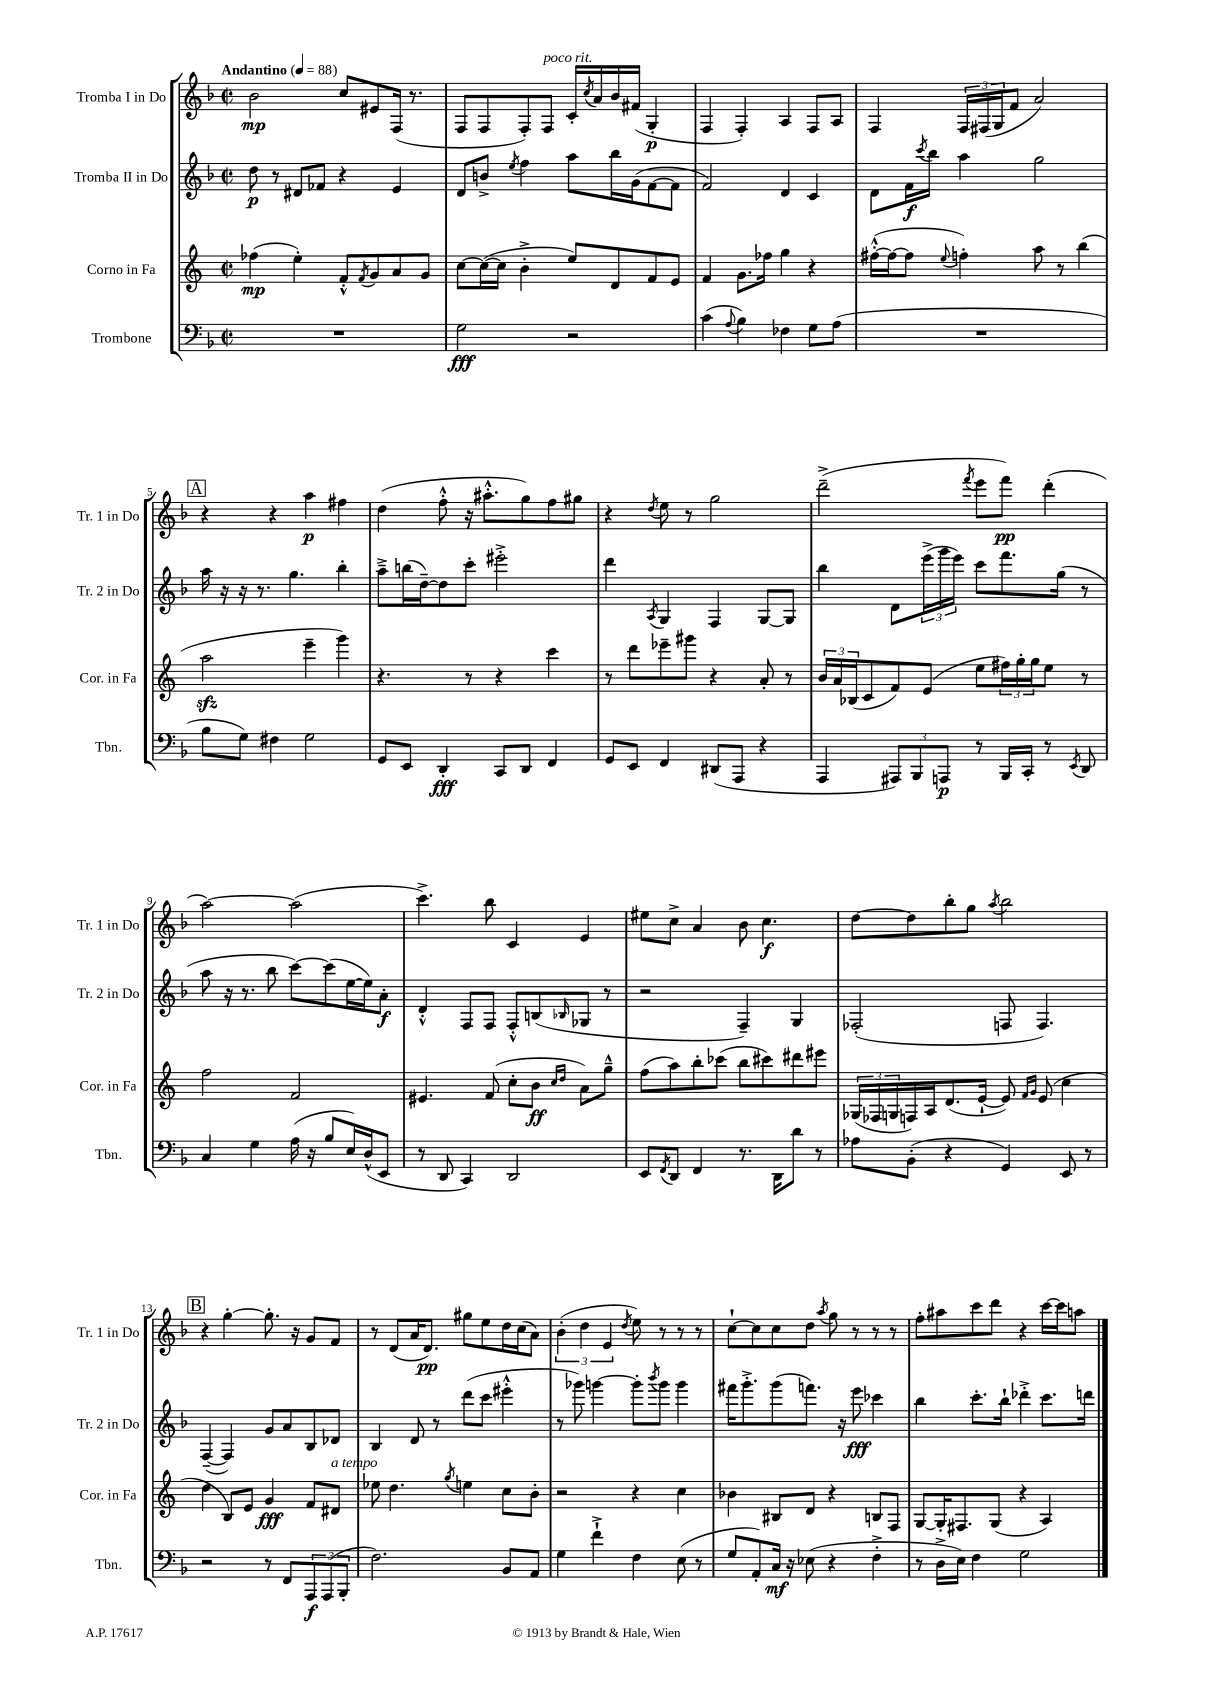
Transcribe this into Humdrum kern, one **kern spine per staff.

**kern	**dynam	**kern	**dynam	**kern	**dynam	**kern	**dynam
*part4	*part4	*part3	*part3	*part2	*part2	*part1	*part1
*staff4	*staff4	*staff3	*staff3	*staff2	*staff2	*staff1	*staff1
*I"Trombone	*	*I"Corno in Fa	*	*I"Tromba II in Do	*	*I"Tromba I in Do	*
*I'Tbn.	*	*I'Cor. in Fa	*	*I'Tr. 2 in Do	*	*I'Tr. 1 in Do	*
*clefF4	*	*clefG2	*	*clefG2	*	*clefG2	*
*k[b-]	*	*k[]	*	*k[b-]	*	*k[b-]	*
*M2/2	*	*M2/2	*	*M2/2	*	*M2/2	*
*met(c|)	*	*met(c|)	*	*met(c|)	*	*met(c|)	*
*MM88	*	*MM88	*	*MM88	*	*MM88	*
=1	=1	=1	=1	=1	=1	=1	=1
!	!	!	!	!	!	!LO:TX:a:B:t=Andantino	!
1r	.	(4ff-X\	mp	8dd\	p	2b-\	mp
.	.	.	.	8r	.	.	.
.	.	4ee'\)	.	8d#X/L	.	.	.
.	.	.	.	8f-X/J	.	.	.
.	.	8f'^^/L	.	4r	.	8cc/L	.
.	.	8qf/	.	.	.	.	.
.	.	8g/	.	.	.	8e#X/	.
.	.	8a/	.	4e/	.	(16F/Jk	.
.	.	.	.	.	.	8.r	.
.	.	8g/J	.	.	.	.	.
=2	=2	=2	=2	=2	=2	=2	=2
2G\	fff	[8cc\L	.	8d/L	.	8F/L	.
.	.	(16cc\L_	.	8bn^/J	.	8F/	.
.	.	16cc\JJ]	.	.	.	.	.
.	.	.	.	8qee/	.	.	.
.	.	4b'^\	.	4ff\	.	8F'/)	.
!	!	!	!	!	!	!LO:TX:a:i:t=poco rit.	!
.	.	.	.	.	.	8F/J	.
2r	.	8ee/L)	.	8aa\L	.	16c'/LL	.
.	.	.	.	.	.	8qcc/	.
.	.	.	.	.	.	16a/	.
.	.	8d/	.	16bb-\L	.	16b-/	.
.	.	.	.	(16g\J	.	(16f#X/JJ	.
.	.	8f/	.	[8f\	.	4G'/	p
.	.	8e/J	.	8f\J]	.	.	.
=3	=3	=3	=3	=3	=3	=3	=3
(4c\	.	4f/	.	2f/)	.	4F/	.
8qqA/	.	.	.	.	.	.	.
4B-\)	.	8.g\L	.	.	.	4F'/)	.
.	.	16ff-X\Jk	.	.	.	.	.
4F-X\	.	4gg\	.	4d/	.	4A/	.
8G\L	.	4r	.	4c/	.	8F/L	.
(8A\J	.	.	.	.	.	8A/J	.
=4	=4	=4	=4	=4	=4	=4	=4
1r	.	([16ff#X'^^\LL	.	8d\L	.	4F/	.
.	.	16ff#\J_	.	.	.	.	.
.	.	8ff#\J]	.	16f\L	f	.	.
.	.	.	.	8qccc/	.	.	.
.	.	.	.	16bb-\JJ	.	.	.
.	.	8qqee/	.	.	.	.	.
.	.	4ffn'\)	.	4aa\	.	24F/LL	.
.	.	.	.	.	.	(24F#X/	.
.	.	.	.	.	.	24G/J	.
.	.	.	.	.	.	8f/J	.
.	.	8aa\	.	2gg\	.	2a/)	.
.	.	8r	.	.	.	.	.
.	.	(4bb\	.	.	.	.	.
!!LO:LB:g=z
!!LO:REH:place=s1:t=A
=5	=5	=5	=5	=5	=5	=5	=5
8B-\L	.	2aazz\	.	16aa\	.	4r	.
.	.	.	.	16r	.	.	.
8G\J)	.	.	.	16r	.	.	.
.	.	.	.	8.r	.	.	.
4F#X\	.	.	.	.	.	4r	.
.	.	.	.	4.gg\	.	.	.
2G\	.	4eee~\	.	.	.	4aa\	p
.	.	4ggg\)	.	4bb-'\	.	4ff#X\	.
=6	=6	=6	=6	=6	=6	=6	=6
8GG/L	.	4.r	.	8aa~^\L	.	(4dd\	.
8EE/J	.	.	.	(16bbn\L	.	.	.
.	.	.	.	[16dd~\J)	.	.	.
4DD'/	fff	.	.	8dd\]	.	8ff'^^\	.
.	.	8r	.	8ccc'\J	.	16r	.
.	.	.	.	.	.	8.aa#X'^^\L	.
8CC/L	.	4r	.	2eee#X'^\	.	.	.
8DD/J	.	.	.	.	.	8gg\)	.
4FF/	.	4ccc\	.	.	.	8ff\	.
.	.	.	.	.	.	8gg#X\J	.
=7	=7	=7	=7	=7	=7	=7	=7
8GG/L	.	8r	.	4ddd\	.	4r	.
8EE/J	.	8ddd\L	.	.	.	.	.
.	.	.	.	8qA/	.	8qdd/	.
4FF/	.	8eee-X~\	.	4G/	.	8ee\	.
.	.	8ggg#X\J	.	.	.	8r	.
(8DD#X/L	.	4r	.	4F/	.	2gg\	.
8AAA/J	.	.	.	.	.	.	.
4r	.	8a'/	.	[8G/L	.	.	.
.	.	8r	.	8G/J]	.	.	.
=8	=8	=8	=8	=8	=8	=8	=8
4AAA/	.	24b/LL	.	4bb-\	.	(2ddd~^\	.
.	.	24a/	.	.	.	.	.
.	.	(24B-X/J	.	.	.	.	.
.	.	8c/	.	.	.	.	.
12AAA#X/L)	.	8f/)	.	8d\L	.	.	.
12BBB-/	.	.	.	.	.	.	.
.	.	(8e/J	.	(24eee^\L	.	.	.
12AAAn/J	p	.	.	24ggg\	.	.	.
.	.	.	.	24eee\JJ)	.	.	.
.	.	.	.	.	.	8qfff/	.
8r	.	8ee\L	.	8ccc\L	.	8eee\L	.
16BBB-/LL	.	24ff#X\L)	.	8.fff\	.	8fff\J)	pp
.	.	24gg'\	.	.	.	.	.
16CC'/JJ	.	.	.	.	.	.	.
.	.	24gg\J	.	.	.	.	.
8r	.	8ee\J	.	.	.	(4ddd'\	.
.	.	.	.	(16gg\Jk	.	.	.
8qEE/	.	.	.	.	.	.	.
8DD/	.	8r	.	8r	.	.	.
!!LO:LB:g=z
=9	=9	=9	=9	=9	=9	=9	=9
4C/	.	2ff\	.	8aa\	.	[2aa\)	.
.	.	.	.	16r	.	.	.
.	.	.	.	8.r	.	.	.
4G\	.	.	.	.	.	.	.
.	.	.	.	8bb-\	.	.	.
(16A\	.	2f/	.	[8ccc\L)	.	(2aa\]	.
16r	.	.	.	.	.	.	.
8B-/L	.	.	.	(8ccc\]	.	.	.
16E/L)	.	.	.	[16ee\L	.	.	.
(16D^^/J	.	.	.	16ee\J])	.	.	.
8EE/J	.	.	.	8a'\J	f	.	.
=10	=10	=10	=10	=10	=10	=10	=10
8r	.	4.e#X/	.	4d'^^/	.	4.ccc^\)	.
8DD/	.	.	.	.	.	.	.
4CC/)	.	.	.	8F/L	.	.	.
.	.	(8f/	.	8F/J	.	8bb-\	.
2DD/	.	8cc'\L	.	8F'^^/L	.	4c/	.
.	.	8b\J	ff	(8Bn/	.	.	.
.	.	16qqcc/LL	.	.	.	.	.
.	.	16qqdd/JJ	.	16qqB-X/	.	.	.
.	.	8a\L)	.	8G-X/J	.	4e/	.
.	.	8gg~^^\J	.	8r	.	.	.
=11	=11	=11	=11	=11	=11	=11	=11
8EE/L	.	(8ff\L	.	2r	.	8ee#X\L	.
8qFF/	.	.	.	.	.	.	.
8DD/J	.	8aa\)	.	.	.	8cc^\J	.
4FF/	.	8bb'\	.	.	.	4a/	.
.	.	(8ccc-X\J	.	.	.	.	.
8.r	.	8bb\L	.	4F~/)	.	8b-\	.
.	.	8ccc#X\)	.	.	.	4.cc\	f
16DD\KL	.	.	.	.	.	.	.
8d\J	.	8ddd#X\	.	4G/	.	.	.
8r	.	8eee#X\J	.	.	.	.	.
=12	=12	=12	=12	=12	=12	=12	=12
8A-X\L	.	(24G-X/LL	.	(2F-X'/	.	[8dd\L	.
.	.	24F-X/	.	.	.	.	.
.	.	24Gn/	.	.	.	.	.
(8BB-'\J	.	16Fn/)	.	.	.	8dd\]	.
.	.	16A/J	.	.	.	.	.
4r	.	(8.d/	.	.	.	8bb-'\	.
.	.	.	.	.	.	8gg\J	.
.	.	[16e`/Jk	.	.	.	.	.
.	.	.	.	.	.	8qaa/	.
4GG/)	.	8e/])	.	8Fn/	.	2bb-\	.
.	.	16qqf/LL	.	.	.	.	.
.	.	16qqg/JJ	.	.	.	.	.
.	.	(8e/	.	4.F/)	.	.	.
8EE/	.	4cc\	.	.	.	.	.
8r	.	.	.	.	.	.	.
!!LO:LB:g=z
!!LO:REH:place=s1:t=B
=13	=13	=13	=13	=13	=13	=13	=13
2r	.	4dd\	.	([4F~/	.	4r	.
.	.	8B/L)	.	4F/])	.	[4gg'\	.
.	.	8e/J	.	.	.	.	.
8r	.	4g/	fff	8g/L	.	8.gg'\]	.
8FF/L	.	.	.	8a/	.	.	.
.	.	.	.	.	.	16r	.
12AAA/	f	8f/L	.	8B-/	.	8g/L	.
(12AAA/	.	.	.	.	.	.	.
!	!	!LO:TX:a:i:t=a tempo	!	!	!	!	!
.	.	8d#X/J	.	8d-X/J	.	8f/J	.
12BBB-'/J	.	.	.	.	.	.	.
=14	=14	=14	=14	=14	=14	=14	=14
2.F\)	.	8ee-X\	.	4B-/	.	8r	.
.	.	4.dd\	.	.	.	(8d/L	.
.	.	.	.	8d/	.	16a/K	.
.	.	.	.	.	.	8.d/J)	pp
.	.	.	.	8r	.	.	.
.	.	8qgg/	.	.	.	.	.
.	.	4een\	.	(8ddd\L	.	8gg#X\L	.
.	.	.	.	8ccc\J	.	8ee\	.
8BB-/L	.	8cc\L	.	4eee#X'^^\	.	16dd\L	.
.	.	.	.	.	.	(16cc\J	.
8AA/J	.	8b'\J	.	.	.	8a\J)	.
=15	=15	=15	=15	=15	=15	=15	=15
4G\	.	2r	.	8r	.	(6b-'\	.
.	.	.	.	8ggg-X\)	.	.	.
.	.	.	.	.	.	6dd\	.
4f`^\	.	.	.	[4gggn\	.	.	.
.	.	.	.	.	.	6e/	.
.	.	.	.	.	.	8qdd/	.
4F\	.	4r	.	8ggg'\L]	.	8ee\)	.
.	.	.	.	8qbbb-/	.	.	.
.	.	.	.	8ggg\J	.	8r	.
(8E\	.	4cc\	.	4ggg\	.	8r	.
8r	.	.	.	.	.	8r	.
=16	=16	=16	=16	=16	=16	=16	=16
8G/L	.	4b-X\	.	16fff#X\KL	.	[8cc`\L	.
.	.	.	.	8.ggg'^\	.	.	.
8AA'/)	.	.	.	.	.	8cc\]	.
16C/Jk	mf	8B#X/L	.	(8ggg\	.	8cc\	.
16r	.	.	.	.	.	.	.
(8E-X\	.	8d/J	.	8.fffn\J)	.	8dd\J	.
.	.	.	.	.	.	8qaa/	.
4r	.	4r	.	.	.	8gg\	.
.	.	.	.	16r	.	.	.
.	.	.	.	8eee\	fff	8r	.
4F'^\	.	8Bn/L	.	4ccc-X\	.	8r	.
.	.	8F/J	.	.	.	8r	.
=17	=17	=17	=17	=17	=17	=17	=17
8r	.	[8G/L	.	4bb-\	.	8ff'\L	.
16D^\LL	.	16G'/K]	.	.	.	8aa#X\	.
16E\JJ)	.	8.F#X/	.	.	.	.	.
4F\	.	.	.	8.ccc'\L	.	8ccc\	.
.	.	(8G/J	.	.	.	8ddd\J	.
.	.	.	.	16bb-`\Jk	.	.	.
2G\	.	4r	.	4ddd-X'^\	.	4r	.
.	.	4A/)	.	8.ccc\L	.	[16ccc\LL	.
.	.	.	.	.	.	16ccc\J]	.
.	.	.	.	.	.	8aan\J	.
.	.	.	.	16dddn\Jk	.	.	.
==	==	==	==	==	==	==	==
*-	*-	*-	*-	*-	*-	*-	*-
